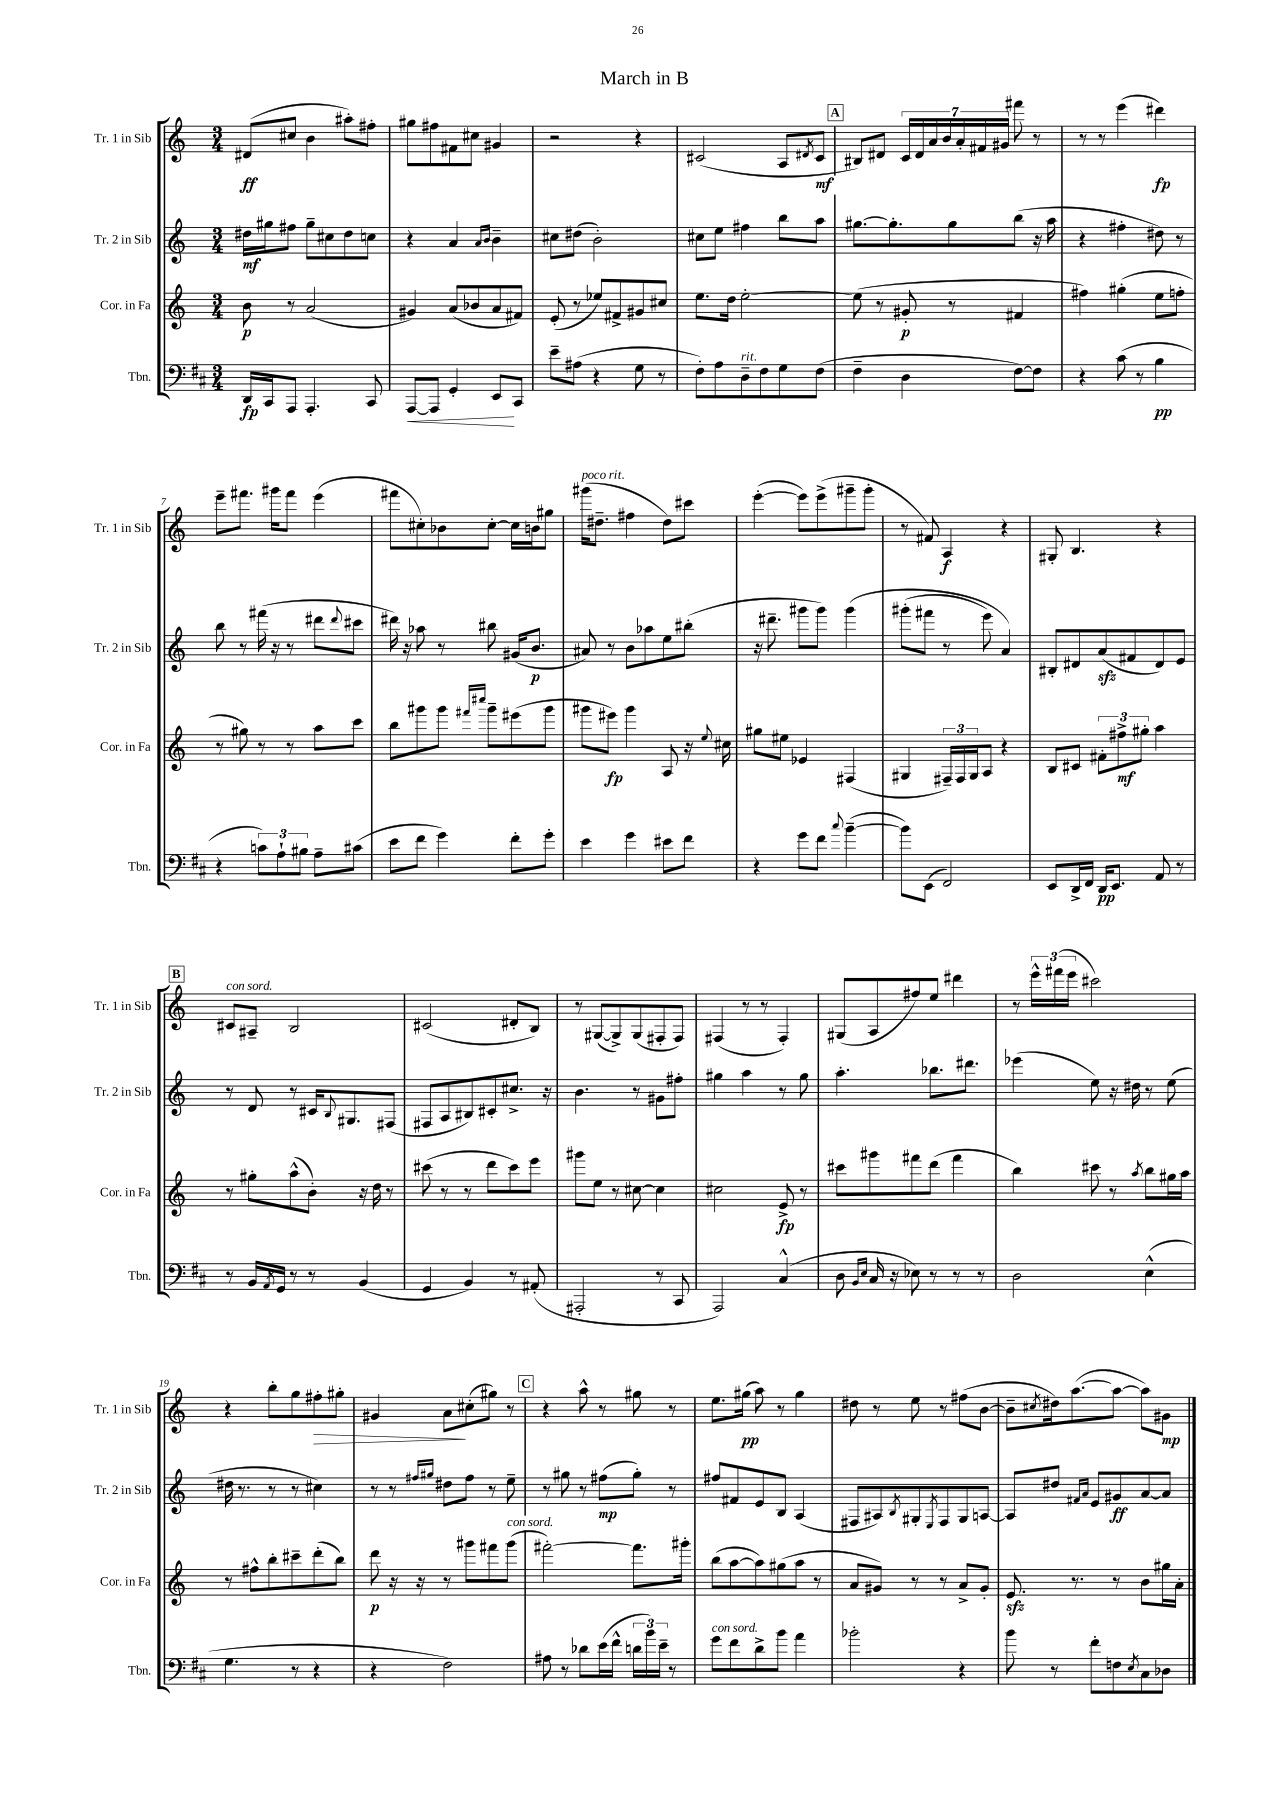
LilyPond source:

\header { title = "March in B" }
<<
\new StaffGroup <<
\new Staff = "s0" \with { instrumentName = "Tr. 1 in Sib" shortInstrumentName = "Tr. 1 in Sib" } {
    \clef treble \key c \major \numericTimeSignature \time 3/4
    dis'8\ff( cis''8 b'4 ais''8-.) fis''8-. |
    gis''8 fis''8 fis'8 cis''8 gis'4 |
    r2 r4 |
    cis'2( a8 \acciaccatura { dis'8 } cis'8\mf |
    \mark \markup { \box "A" } bis8) dis'8 \tuplet 7/4 { c'16 dis'16 a'16 b'16 a'16-. fis'16 gis'16 } fis'''8 r8 |
    r8 r8 e'''4( dis'''4\fp) |
    e'''8-- fis'''8. gis'''16 fis'''8 e'''4( |
    fis'''8 cis''8-.) bes'8 cis''8~-. cis''16 b'16 gis''8 |
    gis'''16^\markup { \italic "poco rit." }( dis''8.-- fis''4 dis''8) cis'''8 |
    e'''4~-.( e'''8) e'''8->( gis'''8-- gis'''8-. |
    r8 fis'8) a4\f r4 |
    gis8-. b4. r4 |
    \mark \markup { \box "B" } cis'8^\markup { \italic "con sord." } ais8-- b2 |
    cis'2( dis'8-. b8) |
    r8 gis8~( gis8->) gis8( fis8-. fis8) |
    fis4( r8 r8 fis4-.) |
    gis8( a8 fis''8) e''8 dis'''4 |
    r8 \tuplet 3/2 { e'''16-^ fis'''16( e'''16 } cis'''2) |
    r4 b''8-. g''8 fis''8-.\> gis''8-. |
    gis'4 a'8\! cis''8-.( gis''8) r8 |
    \mark \markup { \box "C" } r4 a''8-^ r8 gis''8 r8 |
    e''8. gis''16\pp( a''8) r8 gis''4 |
    dis''8 r8 e''8 r8 fis''8( b'8~ |
    b'8-- \acciaccatura { cis''8 } dis''16) a''8.~( a''8~ a''8) gis'8\mp \bar "|." |
}
\new Staff = "s1" \with { instrumentName = "Tr. 2 in Sib" shortInstrumentName = "Tr. 2 in Sib" } {
    \clef treble \key c \major \numericTimeSignature \time 3/4
    dis''16\mf gis''16 fis''8 gis''8-- cis''8 dis''8 c''8 |
    r4 a'4 \grace { a'16 b'16 } b'4-- |
    cis''8 dis''8( b'2-.) |
    cis''8 e''8 fis''4 b''8 a''8 |
    \mark \markup { \box "A" } gis''8.~ gis''8.-. gis''8 b''8( r16 a''16 |
    r4 fis''4-. dis''8) r8 |
    b''8 r8 fis'''16( r16 r8 dis'''8 \appoggiatura { dis'''8 } cis'''8 |
    dis'''16) r16 aes''8 r8 bis''8 gis'16( b'8.\p |
    ais'8) r8 b'8 aes''8 e''8 bis''8-.( |
    r16 dis'''8.-- gis'''8 gis'''8) gis'''4\( |
    gis'''8-.( fis'''8 r8 e'''8) a'4\) |
    bis8-. dis'8 a'8\sfz( fis'8 dis'8) e'8 |
    \mark \markup { \box "B" } r8 d'8 r8 cis'16 \appoggiatura { b8 } gis8. fis8( |
    fis8 a8 bis8) cis'8-. cis''8.-> r16 |
    b'4. r8 gis'8 fis''8-. |
    gis''4 a''4 r8 gis''8 |
    a''4.-. bes''8. dis'''8. |
    ees'''4( e''8) r16 dis''16 r8 e''8( |
    dis''16 r8. r8 r8 cis''4) |
    r8 r8 \grace { fis''16 gis''16 } dis''8 fis''8 r8 e''8-- |
    \mark \markup { \box "C" } r8 gis''8 r8 fis''8\mp( gis''8-.) r8 |
    fis''8 fis'8 e'8 b8 a4( |
    fis8 ais8) \acciaccatura { b8 } gis8-. \acciaccatura { e8 } fis8 gis8 a8~ |
    a8 dis''8 \grace { fis'16 a'16 } e'8 gis'8\ff a'8~ a'8 \bar "|." |
}
\new Staff = "s2" \with { instrumentName = "Cor. in Fa" shortInstrumentName = "Cor. in Fa" } {
    \clef treble \key c \major \numericTimeSignature \time 3/4
    b'8\p r8 a'2( |
    gis'4) a'8( bes'8 a'8 fis'8) |
    e'8-.( r8 ees''8) fis'8-> gis'8 cis''8 |
    e''8. d''16 e''2~-. |
    \mark \markup { \box "A" } e''8( r8 gis'8-.\p r8 fis'4 |
    fis''4) gis''4-.( e''8 f''8-. |
    r8 gis''8) r8 r8 a''8 c'''8 |
    b''8 gis'''8 gis'''8 \grace { fis'''16 cis''''16 } gis'''8-- eis'''8( gis'''8 |
    gis'''8 eis'''8\fp) gis'''4 a8 r16 \appoggiatura { e''8 } cis''16 |
    gis''8 eis''8 ees'4 fis4( |
    gis4 \tuplet 3/2 { fis16--) fis16 gis16 } a8 r4 |
    b8 cis'8 \tuplet 3/2 { fis'8-. fis''8->\mf gis''8-. } a''4 |
    \mark \markup { \box "B" } r8 gis''8-. a''8-^( b'8-.) r16 d''16 r8 |
    cis'''8( r8 r8 d'''8 cis'''8) e'''8 |
    gis'''8 e''8 r8 cis''8~ cis''4 |
    cis''2 e'8->\fp r8 |
    cis'''8 gis'''8 fis'''8 d'''8( fis'''4 |
    b''4) cis'''8 r8 \acciaccatura { a''8 } b''8 gis''16 a''16 |
    r8 fis''8-^ b''8-. cis'''8-- d'''8-.( b''8) |
    d'''8\p r16 r16 r8 gis'''8 fis'''8 gis'''8^\markup { \italic "con sord." }( |
    \mark \markup { \box "C" } fis'''2~-.) fis'''8. gis'''16-. |
    b''8( a''8~ a''8) gis''8( a''8 r8 |
    a'8 gis'8) r8 r8 a'8-> gis'8-. |
    e'8.\sfz r8. r8 b'8 gis''16 a'16-. \bar "|." |
}
\new Staff = "s3" \with { instrumentName = "Tbn." shortInstrumentName = "Tbn." } {
    \clef bass \key d \major \numericTimeSignature \time 3/4
    d,16\fp cis,16 a,,8 a,,4.-. cis,8 |
    a,,8~\< a,,8 g,4-. e,8\! cis,8 |
    e'8-- ais8( r4 g8 r8 |
    fis8-.) a8 d8--^\markup { \italic "rit." } fis8 g8 fis8( |
    \mark \markup { \box "A" } fis4-- d4 fis8~) fis8 |
    r4 cis'8( r8 b4\pp |
    r4 \tuplet 3/2 { c'8) a8-! bis8 } a8-- cis'8( |
    e'8 fis'8 g'4) fis'8-. g'8-. |
    e'4 g'4 eis'8 fis'8 |
    r4 g'8 fis'8 \appoggiatura { cis''8 } b'4~--( |
    b'8) e,8( fis,2) |
    e,8 d,16-> fis,16 d,16\pp e,8. a,8 r8 |
    \mark \markup { \box "B" } r8 b,16 \acciaccatura { a,8 } g,16 r8 r8 b,4( |
    g,4 b,4) r8 ais,8-.( |
    ais,,2-. r8 cis,8 |
    a,,2) cis4-^( |
    d8 \grace { b,16 e16 } cis16 r16 ees8) r8 r8 r8 |
    d2 e4-^( |
    g4. r8 r4 |
    r4 fis2) |
    \mark \markup { \box "C" } ais8 r8 des'8 e'16( fis'16-^ \tuplet 3/2 { d'16 b'16) e'16-- } r8 |
    g'8^\markup { \italic "con sord." } fis'8 d'8-> b'8 a'4 |
    bes'2-. r4 |
    b'8 r8 fis'8-. f8 \acciaccatura { e8 } cis8 des8 \bar "|." |
}
>>
>>
